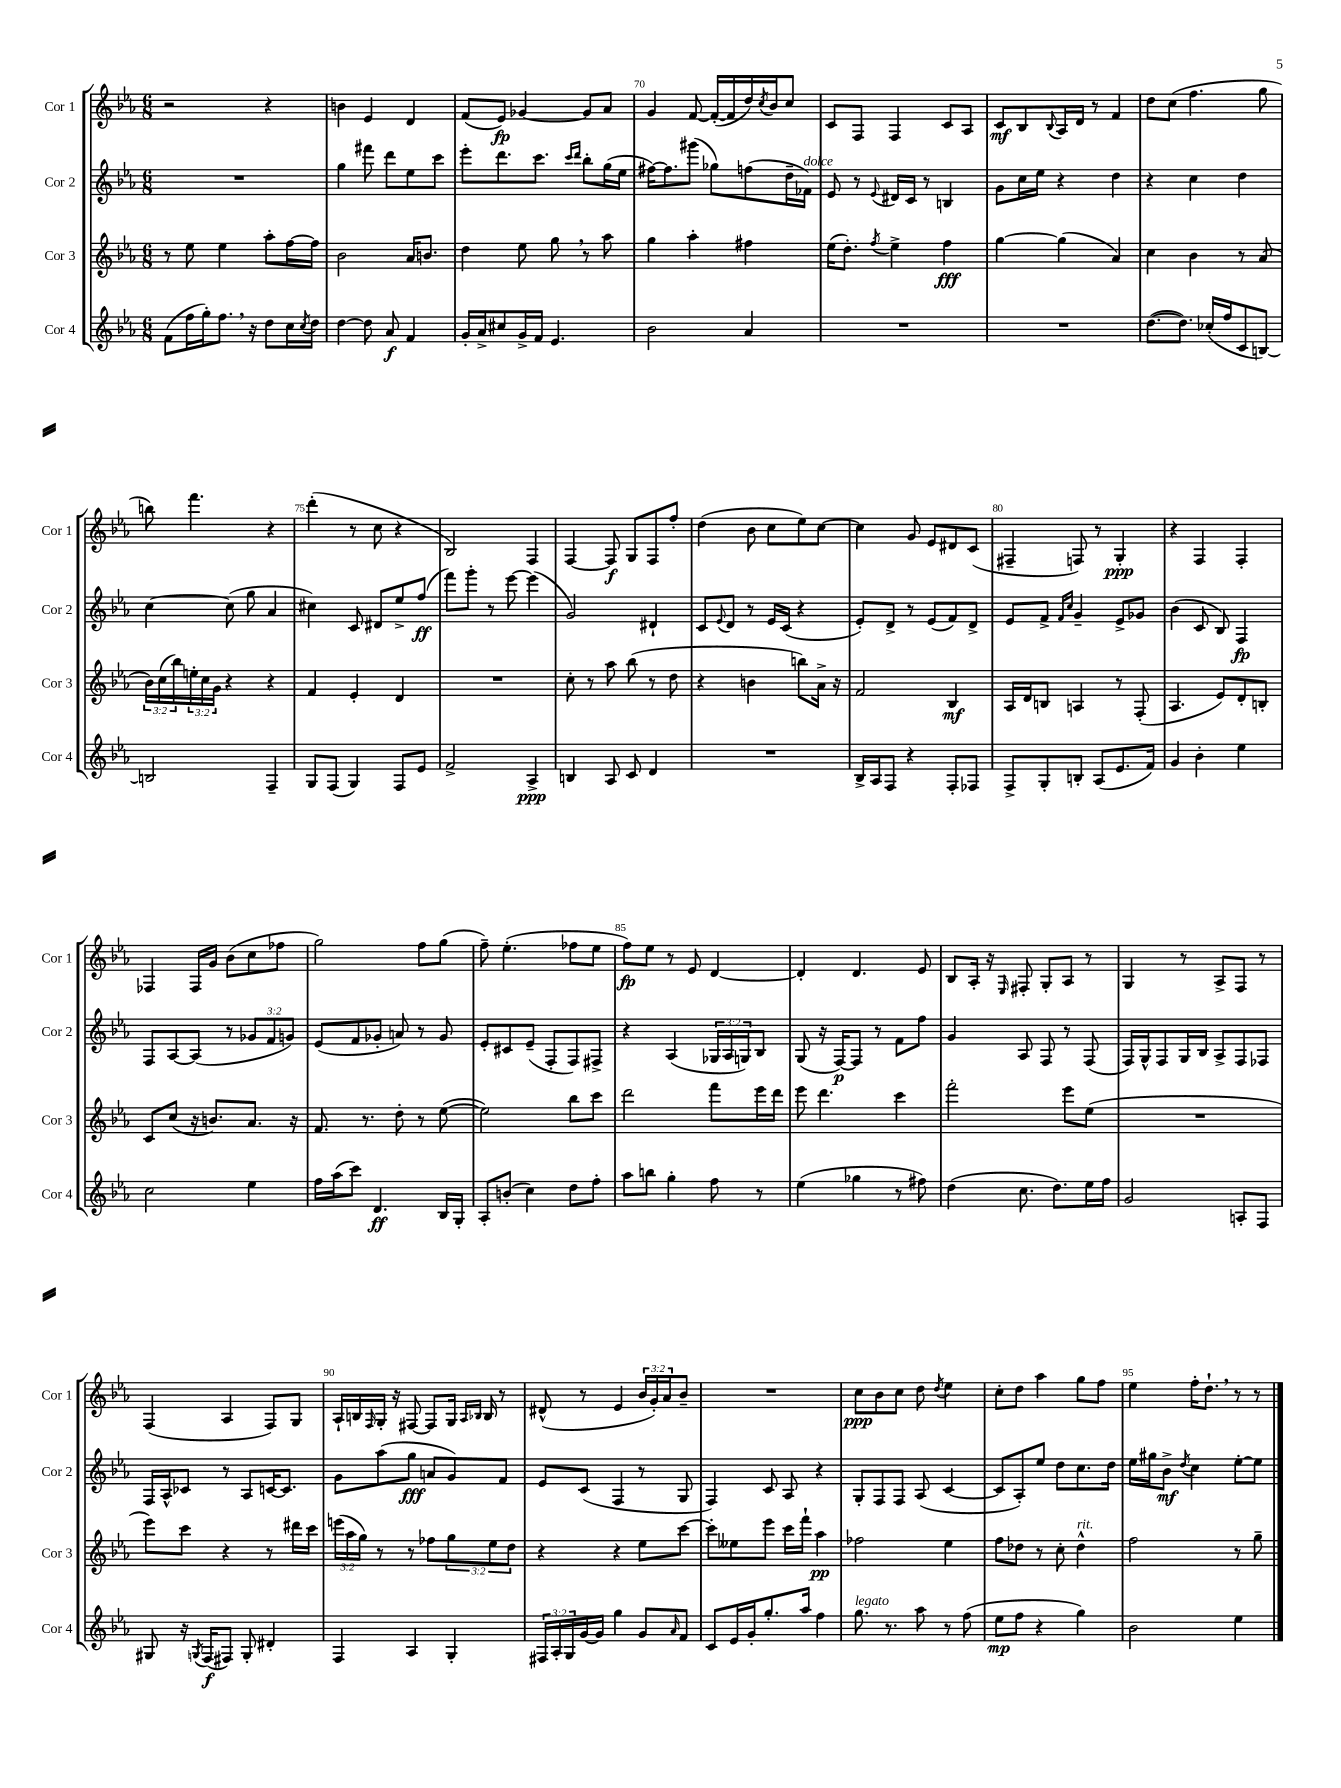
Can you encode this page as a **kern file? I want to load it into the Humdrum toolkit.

**kern	**kern	**kern	**kern
*staff4	*staff3	*staff2	*staff1
*clefG2	*clefG2	*clefG2	*clefG2
*k[b-e-a-]	*k[b-e-a-]	*k[b-e-a-]	*k[b-e-a-]
*M6/8	*M6/8	*M6/8	*M6/8
(8f\L	8r	2.r	2r
16ff\L	8ee-\	.	.
16gg'\J)	.	.	.
8.ff\J	4ee-\	.	.
16r	.	.	.
8dd\L	8aa-'\L	.	4r
16cc\L	[16ff\L	.	.
8qcc/	.	.	.
16dd\JJ	16ff\]JJ	.	.
=	=	=	=
[4dd\	2b-\	4gg\	4b\
8dd\]	.	8fff#\	4e-/
8a-/	.	8ddd\L	.
4f/	16a-/LK	8ee-\	4d/
.	8.b/J	.	.
.	.	8ccc\J	.
=	=	=	=
16g'/LL	4dd\	8eee-'\L	(8f/L
16a-^/J	.	.	.
8cc#/	.	8.ddd\	8e-/J)
16g^/L	8ee-\	.	[4g-/
16f/JJ	.	8.ccc\J	.
4.e-/	8gg\	.	.
.	.	16qqccc/LL	.
.	.	16qqddd/JJ	.
.	8r	8bb-'\L	8g-/]L
.	8aa-\	(16gg\L	8a-/J
.	.	16ee-\JJ	.
=	=	=	=
2b-\	4gg\	[16ff#\LK)	4g/
.	.	8.ff#\]	.
.	4aa-'\	(8ggg#\J	[8f/
.	.	8gg-\L)	(16f'/_LL
.	.	.	16f/]
4a-/	4ff#\	(8ff\	16dd/)
.	.	.	8qcc/
.	.	.	16b-/J
.	.	16dd~\L	8cc/J
.	.	16f-\JJ)	.
=	=	=	=
2.r	(16ee-\LK	8e-/	8c/L
.	8.dd'\J)	.	.
.	.	8r	8F/J
.	8qff/	8qqe-/	.
.	4ee-^\	16d#/LL	4F/
.	.	16c/JJ	.
.	.	8r	.
.	4ff\	4B/	8c/L
.	.	.	8A-/J
=	=	=	=
2.r	[4gg\	8g\L	8c/L
.	.	16cc\L	8B-/
.	.	16ee-\JJ	.
.	.	.	8qqB-/
.	(4gg\]	4r	16A-/L
.	.	.	16d/JJ
.	.	.	8r
.	4a-/)	4dd\	4f/
=	=	=	=
([8.dd\L	4cc\	4r	8dd\L
.	.	.	(8cc\J
8.dd\]J)	.	.	.
.	4b-\	4cc\	4.ff\
(16cc-'/LL	.	.	.
16ff/J	.	.	.
8c/	8r	4dd\	.
[8B/J)	(8a-/	.	8gg\
=	=	=	=
2B/]	24b-\LL)	[4cc\	8bb\)
.	(24cc\	.	.
.	24bb-\)	.	.
.	24ee'\	.	4.fff\
.	24cc\	.	.
.	24g\JJ	.	.
.	4r	(8cc\]	.
.	.	8gg\	.
4F~/	4r	4a-/	4r
=	=	=	=
8G/L	4f/	4cc#\)	(4ddd'\
(8F/J	.	.	.
4G/)	4e-'/	8c/	8r
.	.	8d#/L	8cc\
8F/L	4d/	8ee-^/	4r
8e-/J	.	(8ff/J	.
=	=	=	=
2f^/	2.r	8fff\L)	2B-/)
.	.	8ggg'\J	.
.	.	8r	.
.	.	[8eee-\	.
4A-^/	.	(4eee-\]	4F/
=	=	=	=
4B/	8cc'\	2g/)	[4F/
.	8r	.	.
8A-/	8aa-\	.	8F/]
8c/	(8bb-\	.	8G/L
4d/	8r	4d#`/	8F/
.	8dd\	.	8ff'/J
=	=	=	=
2.r	4r	8c/L	(4dd\
.	.	8qqe-/	.
.	.	8d/J	.
.	4b\	8r	8b-\
.	.	16e-/LL	8cc\L
.	.	(16c/JJ	.
.	8bb\L)	4r	8ee-\)
.	16a-^\Jk	.	[8cc\J
.	16r	.	.
=	=	=	=
16B-^/LL	2f/	8e-'/L)	4cc\]
16A-/J	.	.	.
8F/J	.	8d^/J	.
4r	.	8r	8g/
.	.	(8e-/L	8e-/L
8F'/L	4B-/	8f/)	8d#/
8F-/J	.	8d^/J	(8c/J
=	=	=	=
8F^/L	16A-/LL	8e-/L	4F#~/
.	16d/J	.	.
8G'/	8B/J	8f^/J	.
.	.	16qqf/LL	.
.	.	16qqcc/JJ	.
8B'/J	4A/	4g~/	8F/)
(8A-/L	.	.	8r
8.e-/	8r	8e-^/L	4G'/
.	(8F'/	8g-/J	.
16f/Jk)	.	.	.
=	=	=	=
4g/	4.A-/	(4b-\	4r
4b-'\	.	8c/	4F/
.	8e-/L)	8B-/)	.
4ee-\	8d'/	4F/	4F'/
.	8B'/J	.	.
=	=	=	=
2cc\	8c/L	8F/L	4F-/
.	(8cc/J	[8A-/	.
.	16r	(8A-/]J	16F-/LL
.	8.b/L)	.	16g/JJ
.	.	8r	(8b-\L
4ee-\	8.a-/J	12g-/L	8cc\
.	.	12f/	.
.	.	.	8ff-\J
.	.	12g/J)	.
.	16r	.	.
=	=	=	=
16ff\LL	8.f/	(8e-/L	2gg\)
(16aa-\J	.	.	.
8ccc\J)	.	8f/	.
.	8.r	.	.
4.d/	.	8g-'/J	.
.	8dd'\	8a/)	.
.	8r	8r	8ff\L
16B-/LL	([8ee-\	8g-/	(8gg\J
16G'/JJ	.	.	.
=	=	=	=
8A-'/L	2ee-\])	8e-'/L	8ff~\)
(8b'/J	.	8c#/	(4.ee-'\
4cc\)	.	(8e-~/J	.
.	.	8F'/L	.
8dd\L	8bb-\L	8F/)	8ff-\L
8ff'\J	8ccc\J	8F#^/J	8ee-\J
=	=	=	=
8aa-\L	2ddd\	4r	8ff\L)
8bb\J	.	.	8ee-\J
4gg'\	.	(4A-/	8r
.	.	.	8e-/
8ff\	8fff\L	24G-/LL	[4d/
.	.	24A-/	.
.	.	24G/J)	.
8r	16eee-\L	8B-/J	.
.	16ddd\JJ	.	.
=	=	=	=
(4ee-\	8eee-\	(8G/	4d'/]
.	4.ddd\	16r	.
.	.	[16F/LK)	.
4gg-\	.	8F/]J	4.d/
.	.	8r	.
8r	4ccc\	8f\L	.
8ff#\)	.	8ff\J	8e-/
=	=	=	=
(4dd\	2fff'\	4g/	8B-/L
.	.	.	16A-'/Jk
.	.	.	16r
.	.	.	16qqE-/
8.cc\	.	8A-/	8F#'/
.	.	8F/	8G'/L
8.dd\L)	.	.	.
.	8eee-\L	8r	8A-/J
16ee-\L	(8ee-\J	(8F/	8r
16ff\JJ	.	.	.
=	=	=	=
2g/	2.r	16F/LL)	4G/
.	.	16G^^/J	.
.	.	8F/	.
.	.	16G/L	8r
.	.	16B-/JJ	.
.	.	8A-^/L	8A-^/L
8A'/L	.	8F/	8F/J
8F/J	.	8F-/J	8r
=	=	=	=
8G#/	8eee-\L)	16F/LL	(4F/
.	.	16A-^^/J	.
16r	8ccc\J	8c-/J	.
8qG/	.	.	.
(16F/LK	.	.	.
8F#/J)	4r	8r	4A-/
8G'/	.	8A-/L	.
4d#'/	8r	[16c/K	8F/L)
.	.	8.c/]J	.
.	16ddd#\LL	.	8G/J
.	16ccc\JJ	.	.
=	=	=	=
4F/	(24eee\LL	8g\L	16A-`/LL
.	24aa-\	.	.
.	.	.	16B/
.	24gg\JJ)	.	.
.	.	.	16qqF/
.	8r	(8aa-\	16G'/JJ
.	.	.	16r
4A-/	8r	8gg\J	[8F#/
.	8ff-\L	8a/L	8F#/]L
4G'/	12gg\	8g/)	16G/Jk
.	.	.	16qqA-/LL
.	.	.	16qqB-/JJ
.	.	.	16B-/
.	12ee-\	.	.
.	.	8f/J	8r
.	12dd\J	.	.
=	=	=	=
24F#/LL	4r	8e-/L	(8d#^^/
24A-'/	.	.	.
24G/	.	.	.
[16g/	.	(8c/J	8r
16g/]JJ	.	.	.
4gg\	4r	4F/	4e-/
8g/L	8ee-\L	8r	24b-/LL
.	.	.	24g'/)
.	.	.	24a-/J
16qqa-/	.	.	.
8f/J	[8ccc\J	8G/	8b-~/J
=	=	=	=
8c/L	8ccc'\]L	4F/)	2.r
16e-/L	8ee--\	.	.
16g'/J	.	.	.
8.gg'/	8eee-\J	8c/	.
.	16ccc\LL	8A-/	.
16aa-/Jk	16fff`\JJ	.	.
4ff\	4aa-\	4r	.
=	=	=	=
8.gg\	2ff-\	8G'/L	8cc\L
.	.	8F/	8b-\
8.r	.	.	.
.	.	8F/J	8cc\J
8aa-\	.	(8A-/	8dd\
.	.	.	8qdd/
8r	4ee-\	[4c/	4ee-\
(8ff\	.	.	.
=	=	=	=
8ee-\L	8ff\L	8c/]L	8cc'\L
8ff\J	8dd-\J	8A-'/)	8dd\J
4r	8r	8ee-/J	4aa-\
.	8cc'\	8dd\L	.
4gg\)	4dd-^^\	8.cc\	8gg\L
.	.	.	8ff\J
.	.	16dd\Jk	.
=	=	=	=
2b-\	2ff\	16ee-\LL	4ee-\
.	.	16gg#\J	.
.	.	8b-^\J	.
.	.	8qdd/	.
.	.	4cc\	16ff'\LK
.	.	.	8.dd`\J
4ee-\	8r	[8ee-'\L	8r
.	8gg~\	8ee-\]J	8r
==	==	==	==
*-	*-	*-	*-
